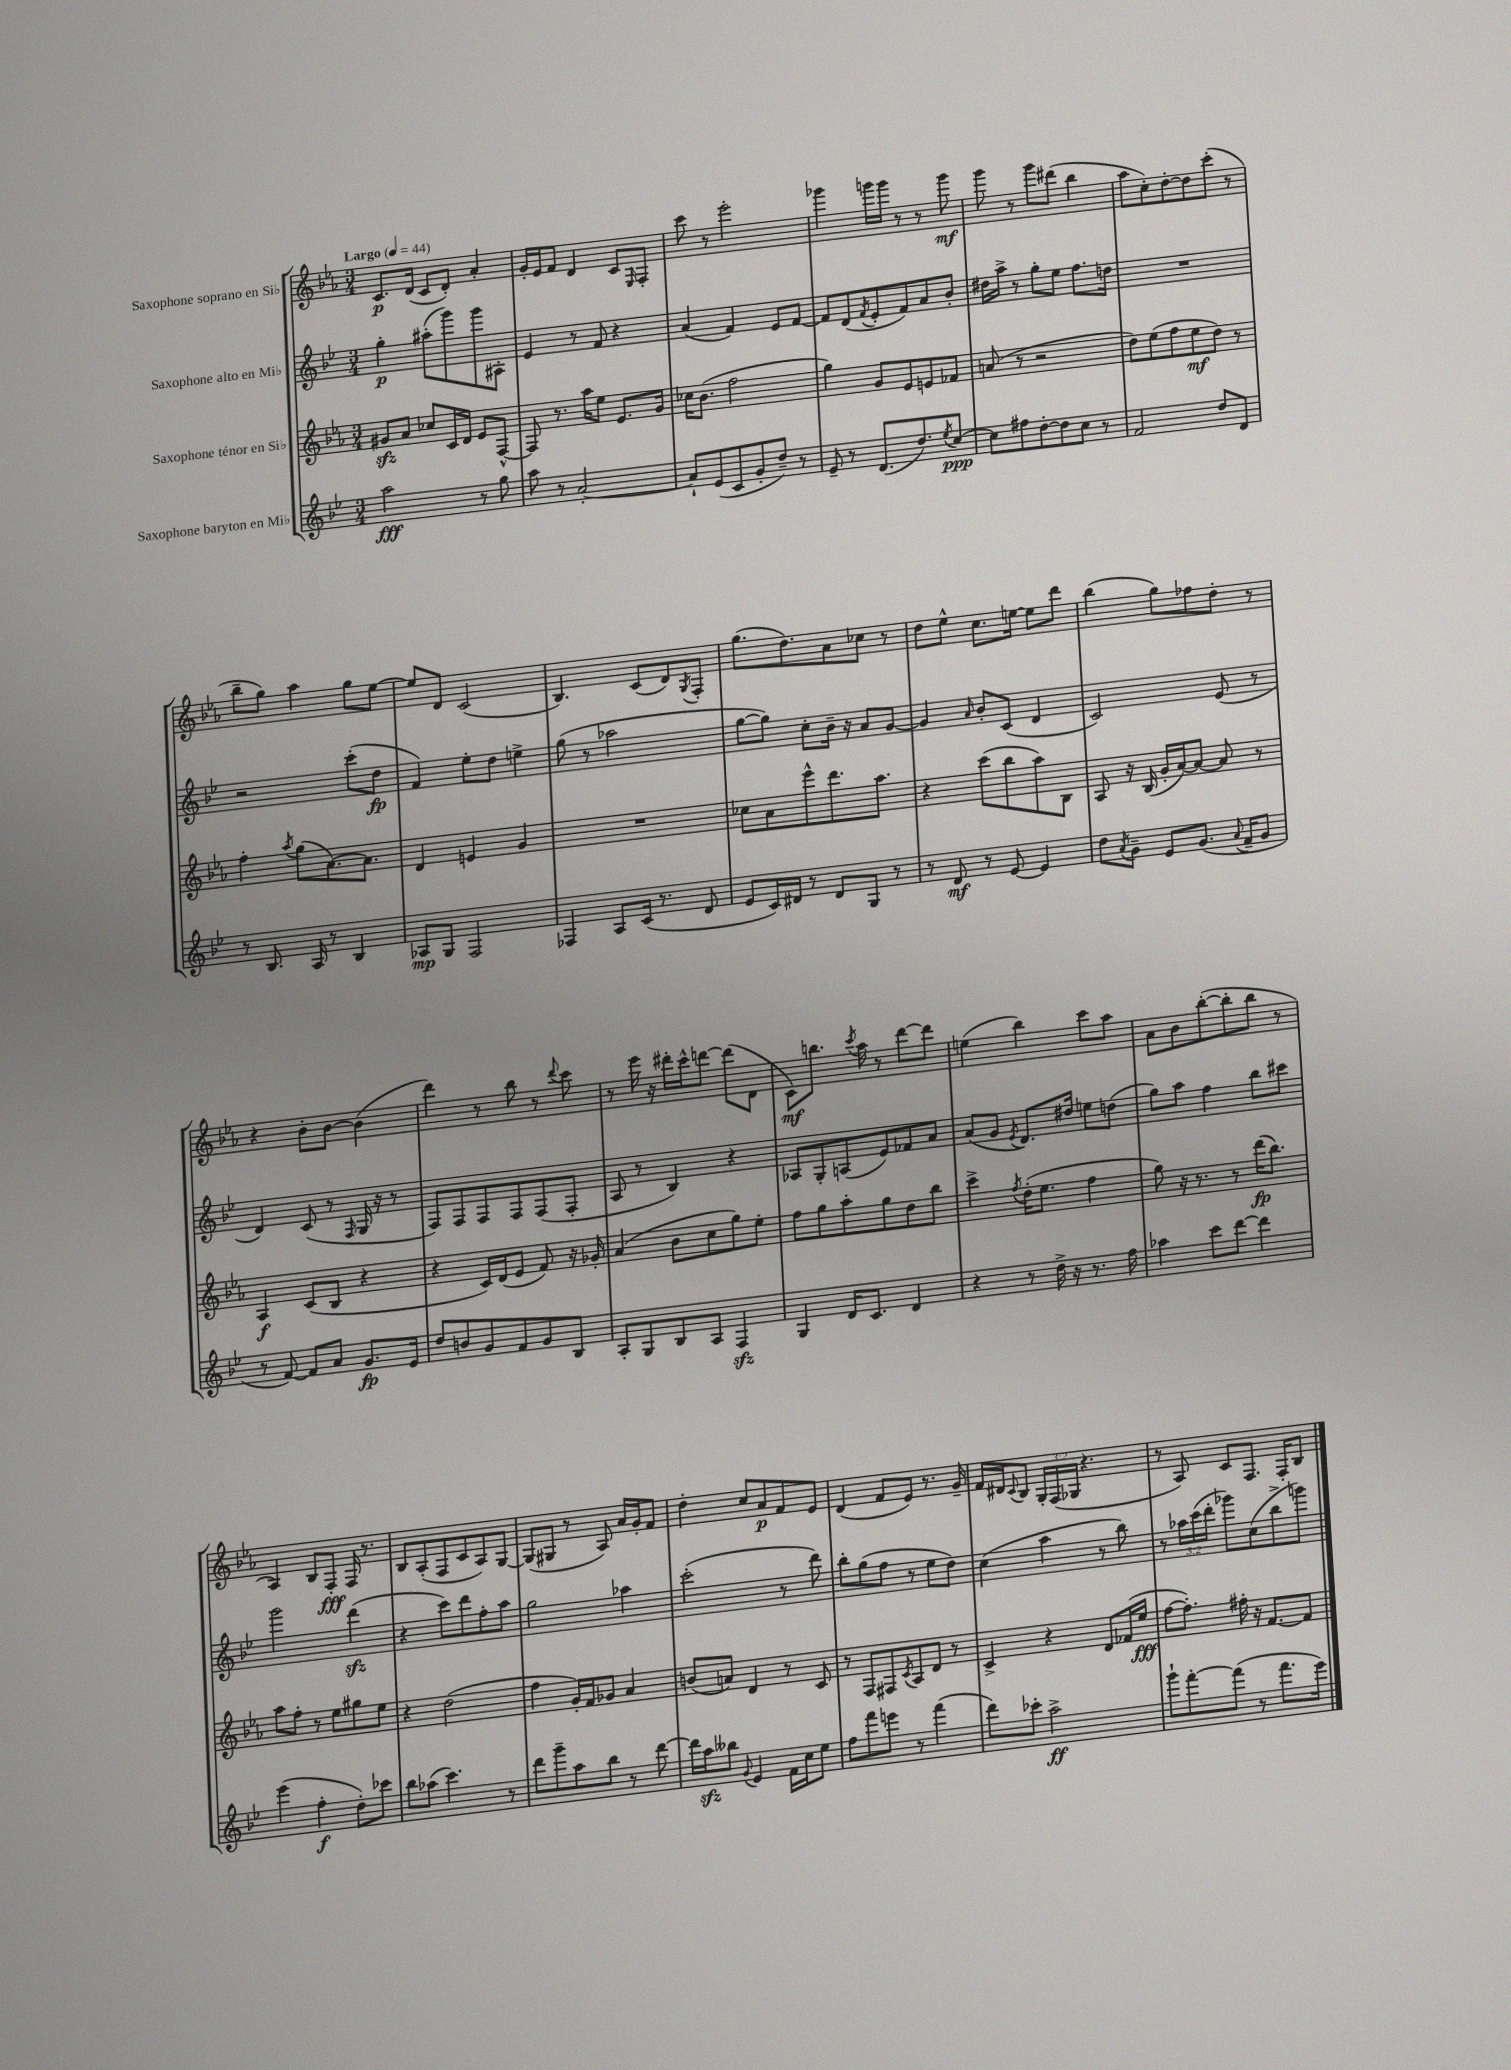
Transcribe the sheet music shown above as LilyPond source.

<<
\new StaffGroup <<
\new Staff = "s0" \with { instrumentName = "Saxophone soprano en Sib" } {
    \clef treble \key ees \major \numericTimeSignature \time 3/4 \override Staff.TupletNumber.text = #tuplet-number::calc-fraction-text \tempo "Largo" 4 = 44
    c'8.\p d'16( c'8 d'8-.) aes'4-. |
    g'16-. ees'16 f'8 d'4 c'8 \grace { ees16 } f8-. |
    c'''8 r8 ees'''2-. |
    ges'''4 g'''16 g'''16 r8 r8 g'''8\mf |
    g'''8 r8 g'''8 dis'''8( bes''4 |
    aes''8 c''8-.) d''8~-. d''8 c'''8-.( r8 |
    bes''8-- g''8) aes''4 g''8 ees''8~ |
    ees''8 d'8 c'2( |
    bes4.) c'8( d'8) \acciaccatura { g8 } f8-. |
    g''8.( d''8.) aes'8 ces''8 r8 |
    d''8 ees''8-^ c''8. e''16~ e''8 d'''8 |
    bes''4( g''8) fes''8 d''8-. r8 |
    r4 bes'8-. bes'8~ bes'4( |
    d'''4) r8 bes''8 r8 \appoggiatura { d'''8 } c'''8 |
    r8 ees'''16 r16 dis'''16-. c'''16-^ d'''8~ d'''8( d'8 |
    c'8\mf) b''8. \acciaccatura { c'''8 } aes''16 r8 d'''8~ d'''8 |
    e''4( bes''4) c'''8 aes''8 |
    aes'8 bes'8 bes''8~-.( bes''8-. bes''8 r8 |
    aes4) bes8 f8-.\fff f16 r8. |
    bes8 aes8-.( f8 c'8 aes8) g8~ |
    g8( gis8 r8 aes8) aes'16 g'16-. f'8 |
    d''4-. c''8 aes'8\p f'8 ees'8 |
    d'4( f'8 ees'8) r8. g'16-- |
    f'16 dis'16 \appoggiatura { c'8 } bes8 \tuplet 3/2 { g16-. f16( ges16 } r4. |
    r8 aes8) c'8 f8. f16-. bes8 \bar "|." |
}
\new Staff = "s1" \with { instrumentName = "Saxophone alto en Mib" } {
    \clef treble \key bes \major \numericTimeSignature \time 3/4 \override Staff.TupletNumber.text = #tuplet-number::calc-fraction-text
    g''4-.\p ais''8-.( g'''8) g'''8 ais8-. |
    ees'4 r8 f'8 r4 |
    a'4( f'4) ees'8 f'8~ |
    f'8 d'8( \acciaccatura { f'8 } ees'8-. f'8) a'8 bes'8-. |
    dis''16 a''16-> r8 g''8-. ees''8 f''8. d''16 |
    R2. |
    r2 c'''8-.( d''8\fp |
    f'4) ees''8-. d''8 e''4-> |
    g''8( r8 aes''2 |
    g''8~ g''8) c''8-. bes'16-- r16 a'8 g'8~ |
    g'4 \grace { a'16 } bes'8-. c'8( d'4 |
    c'2) ees'8( r8 |
    d'4) c'8( r8 \grace { f16 } g16 r16 r8 |
    f8) f8 f8 f8 f8( f8-. |
    a8 r8 bes4) r4 |
    aes8 g8-. a8( ees'8) fes'8 a'8 |
    a'8( g'8 \acciaccatura { ees'8 } d'8.) dis''16 e''8 d''8( |
    g''8) a''8 f''4 bes''8 cis'''8 |
    g'''2 d'''4\sfz( |
    r4 c'''8) d'''8 f''8-. a''8 |
    g''2 aes''4 |
    c'''2-.( r8 d'''8) |
    bes''8-. g''8( f''8 r8 ees''8 d''8) |
    c''4( a''4 r8 bes''8) |
    r8 \tuplet 3/2 { aes''16 c'''16( d'''16-. } ges'''8) c''8( bes''8-> g'''8) \bar "|." |
}
\new Staff = "s2" \with { instrumentName = "Saxophone ténor en Sib" } {
    \clef treble \key ees \major \numericTimeSignature \time 3/4
    gis'8\sfz aes'8 ces''8 c'16 d'16 ees'8 f8~-^ |
    f8 r8. aes''16 ees''8 ees'8. g'16 |
    ces''16 bes'8.( f''2 |
    g''4) g'8 ees'8 e'8 fes'8 |
    a'8( r8 r2 |
    d''8) ees''8( f''8 ees''8\mf d''8) r8 |
    f''4-. \acciaccatura { aes''8 } g''8( aes'8.~) aes'8. |
    d'4 e'4 g'4 |
    R2. |
    ces''8 aes'8 ees'''8-^ d'''8. aes''8. |
    r4 c'''8( bes''8 aes''8) bes8 |
    aes8 r16 bes16( g'16-. aes'16~) aes'8~ aes'8 r8 |
    aes4\f c'8( bes8 r4 |
    r4 c'16) d'16( ees'8 f'8) r16 ges'16-. |
    aes'4( bes'8 c''8 g''8) ees''8-. |
    f''8 g''8 aes''8-. g''8 d''8 bes''8 |
    c'''4-> \acciaccatura { f''8 } d''16-.( ees''8. f''4 |
    g''8) r16 r8. r8 d'''16\fp( bes''8.) |
    aes''8 f''8-. r8 ees''8 gis''8 ees''8 |
    r4 d''2( |
    f''4 g'16-.) f'16 ges'8 aes'4 |
    b'8( a'8) d'4 r8 c'8 |
    r8 f8 fis8 \acciaccatura { c'8 } aes8 d'8 r8 |
    c'4-> r4 d'8 fes'16( ees''16\fff |
    f''8~ f''8.-.) fis''16-. r16 f'8.~ f'8 \bar "|." |
}
\new Staff = "s3" \with { instrumentName = "Saxophone baryton en Mib" } {
    \clef treble \key bes \major \numericTimeSignature \time 3/4
    a''2\fff r8 g''8 |
    a''8 r8 a'2~-. |
    a'8-! ees'8( c'8 g'8-. d''8--) r8 |
    ees'8-- r8 d'8.( d''8.) \acciaccatura { ees''8 } c''8~\ppp |
    c''8 fis''8 d''8~-. d''8 c''8 r8 |
    f'2 d''8 d'8 |
    r8 bes8. a16 r8 bes4 |
    aes8\mp g8 f2 |
    fes4 a8 c'16( r8. d'8 |
    ees'8 c'16) dis'16 r8 dis'8 g8 r8 |
    r8 d'8\mf r8 ees'8~ ees'4 |
    d''8 \acciaccatura { a'8 } g'8-- ees'8 g'8.( \appoggiatura { a'8 } f'16-- g'8 |
    r8 f'8~) f'8 a'8 g'8.\fp ees'16 |
    d''8 b'8 g'8 f'8 g'8 bes8 |
    a8-. g8 bes8 a8 f4\sfz |
    g4 d'16 c'8. d'4 |
    r4 r8 d''16-> r16 r8. f''16 |
    aes''4 c'''8 d'''8~ d'''4 |
    ees'''4( f''4-.\f d''8-.) ces'''8 |
    bes''8 aes''8( c'''4.) r8 |
    d'''8 g'''8-- a''8 bes''8 r8 d'''8~ |
    d'''16 a''16\sfz beses''8 \appoggiatura { g'8 } ees'4 f'16 c''16 ees''8 |
    f''8 f'''8 e'''8 r8 f'''4( |
    d'''8) ces'''8-. a''2->\ff |
    g'''8-! f'''8~-. f'''8( r8 f'''8. ees'''16) \bar "|." |
}
>>
>>
\layout { \context { \Score \remove "Bar_number_engraver" } }
